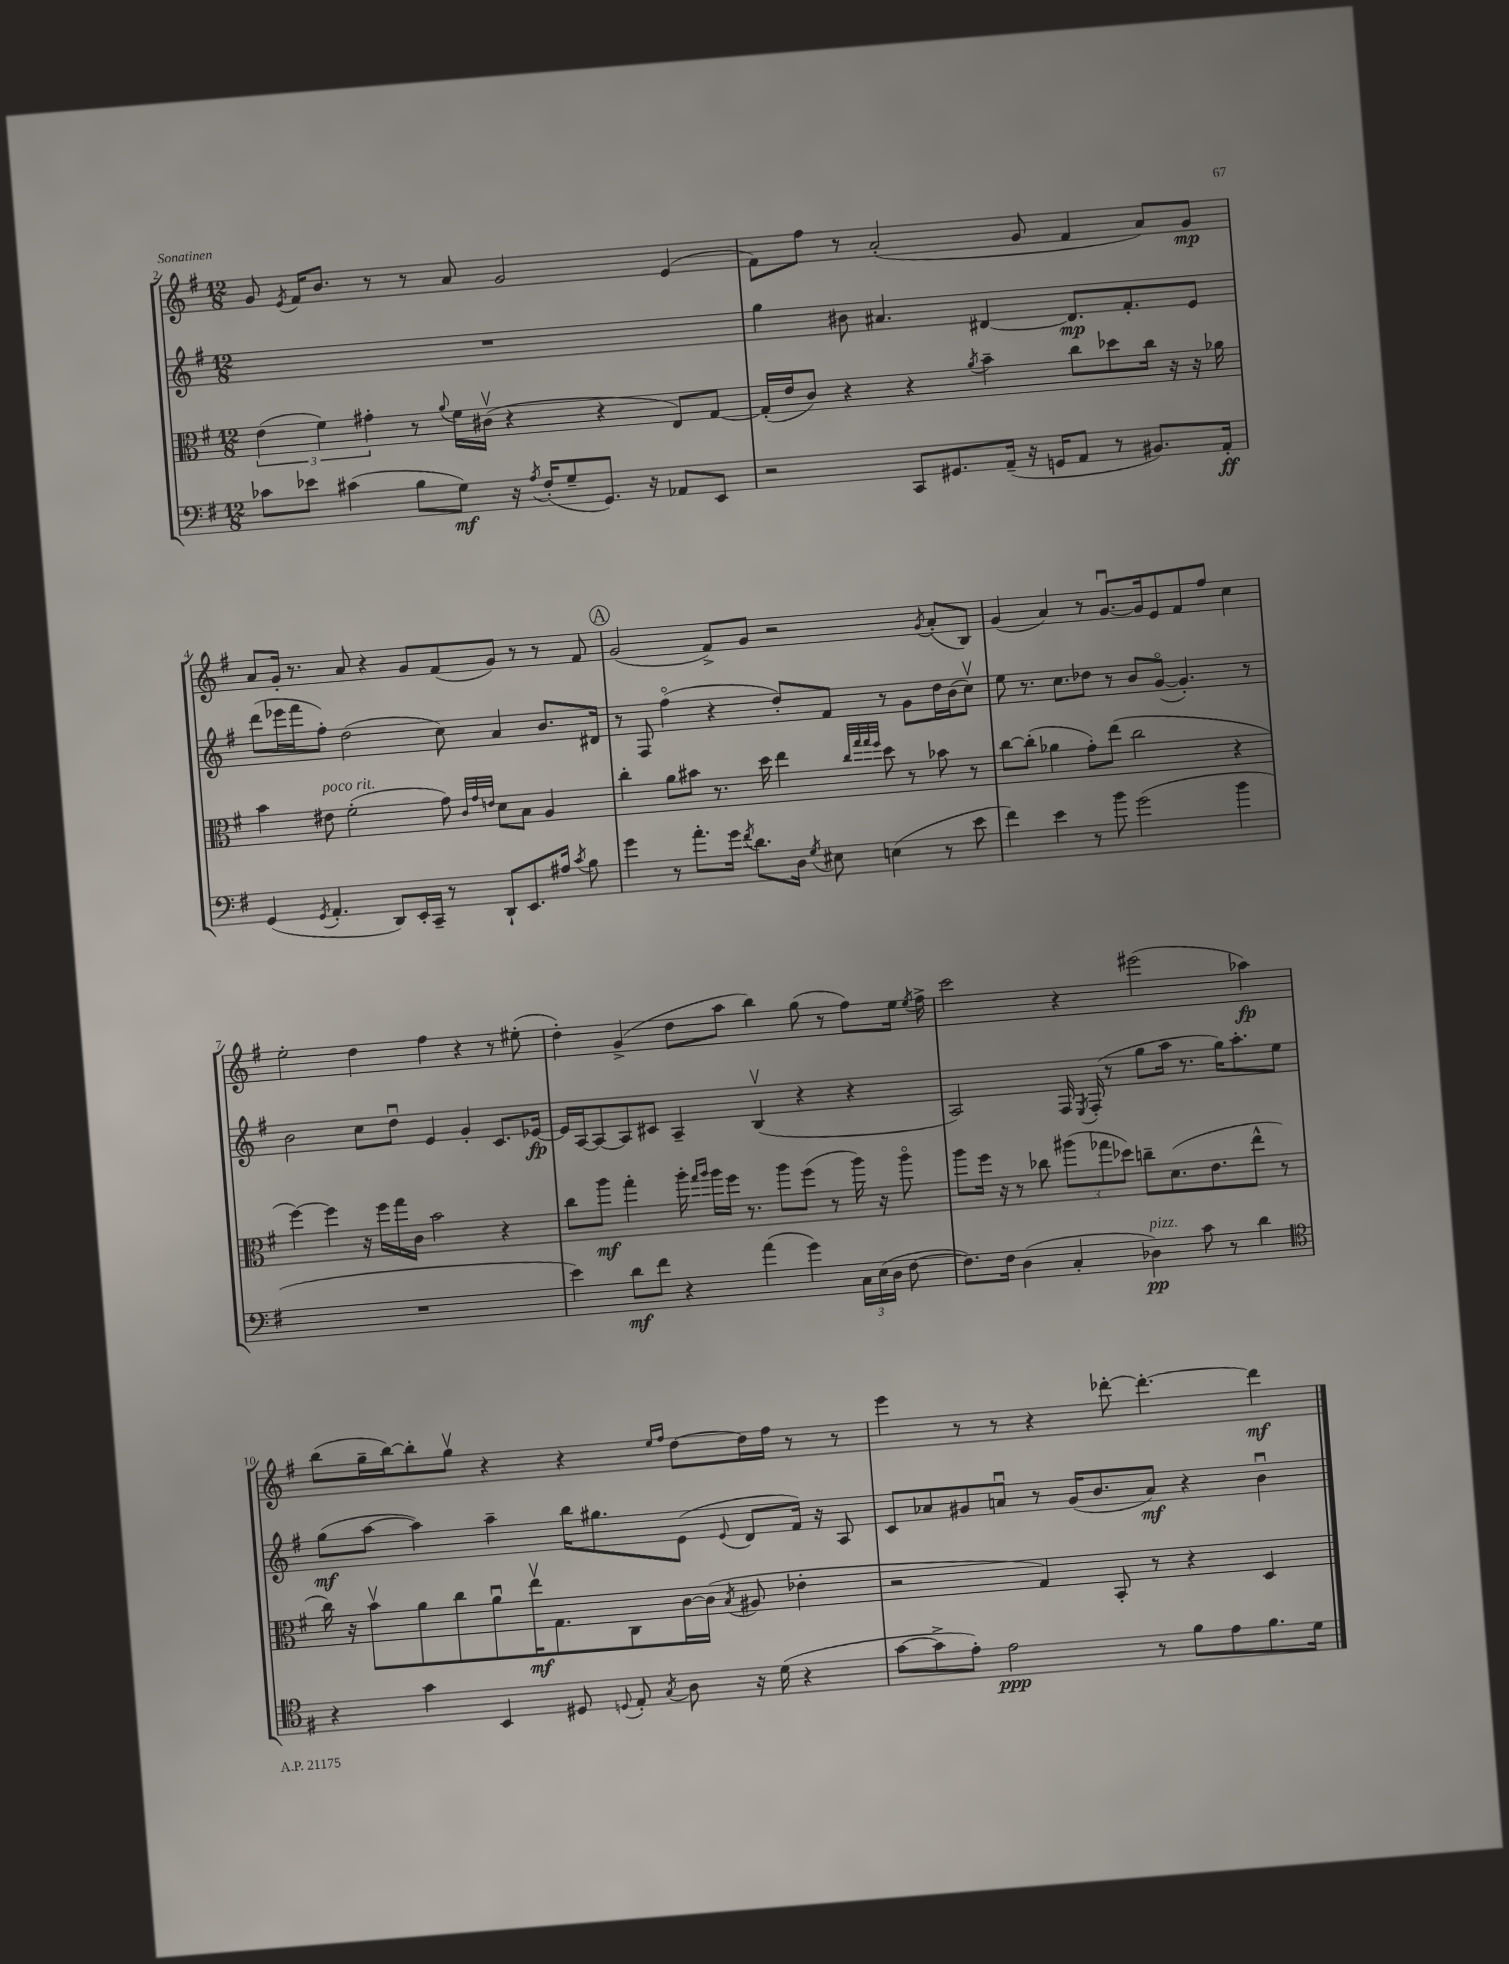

**kern	**dynam	**kern	**dynam	**kern	**dynam	**kern	**dynam
*part4	*part4	*part3	*part3	*part2	*part2	*part1	*part1
*staff4	*staff4	*staff3	*staff3	*staff2	*staff2	*staff1	*staff1
*clefF4	*	*clefC3	*	*clefG2	*	*clefG2	*
*k[f#]	*	*k[f#]	*	*k[f#]	*	*k[f#]	*
*M12/8	*	*M12/8	*	*M12/8	*	*M12/8	*
=2	=2	=2	=2	=2	=2	=2	=2
8c-X\L	.	(6e\	.	1.r	.	8g/	.
.	.	.	.	.	.	8qe/	.
8e-X\J	.	.	.	.	.	16f#/KL	.
.	.	6f#\)	.	.	.	.	.
.	.	.	.	.	.	8.b/J	.
(4c#X\	.	.	.	.	.	.	.
.	.	6g#X'\	.	.	.	.	.
.	.	.	.	.	.	8r	.
8B\L	.	8r	.	.	.	8r	.
.	.	8qqa/	.	.	.	.	.
8G\J)	mf	16f#\LL	.	.	.	8a/	.
.	.	(16c#Xv\JJ	.	.	.	.	.
16r	.	4r	.	.	.	2g/	.
8qA/	.	.	.	.	.	.	.
(16F#'/KL	.	.	.	.	.	.	.
8G~/	.	.	.	.	.	.	.
8.GG/J)	.	4r	.	.	.	.	.
16r	.	.	.	.	.	.	.
8AA-X/L	.	8E/L)	.	.	.	(4e/	.
8EE/J	.	[8G/J	.	.	.	.	.
=3	=3	=3	=3	=3	=3	=3	=3
2r	.	(16G'/LL]	.	4gg\	.	8f#\L)	.
.	.	16e/J	.	.	.	.	.
.	.	8c/J)	.	.	.	8ff#\J	.
.	.	4r	.	8b#X\	.	8r	.
.	.	.	.	4.a#X/	.	(2a'/	.
8CC/L	.	4r	.	.	.	.	.
8.GG#X/	.	.	.	.	.	.	.
.	.	8qa/	.	.	.	.	.
.	.	4b~\	.	[4d#X/	.	.	.
(16AA~/Jk	.	.	.	.	.	.	.
16r	.	.	.	.	.	8g/	.
16GGn/KL	.	.	.	.	.	.	.
8AA/J	.	8cc\L	.	8.d#/L]	mp	4f#/	.
8r	.	8dd-X\	.	.	.	.	.
.	.	.	.	8.f#'/	.	.	.
8.BB#X/L)	.	16cc\Jk	.	.	.	8a/L)	.
.	.	16r	.	.	.	.	.
.	.	16r	.	8e/J	.	8g/J	mp
16AA'/Jk	ff	16a-X\	.	.	.	.	.
!!LO:LB:g=z
=4	=4	=4	=4	=4	=4	=4	=4
(4GG/	.	4b\	.	(8ddd\L	.	8a/L	.
.	.	.	.	16eee-X\L	.	16g'/Jk	.
.	.	.	.	16fff#\J	.	8.r	.
8qGG/	.	.	.	.	.	.	.
!	!	!LO:TX:a:i:t=poco rit.	!	!	!	!	!
4.AA'/	.	8e#X\	.	8ff#'\J)	.	.	.
.	.	(2f#'\	.	(2dd\	.	8a/	.
.	.	.	.	.	.	4r	.
8DD/L)	.	.	.	.	.	.	.
16EE'/L	.	.	.	.	.	8g/L	.
16CC~/JJ	.	.	.	.	.	.	.
8r	.	8g\)	.	8cc\)	.	(8f#/	.
.	.	32qqc/LLL	.	.	.	.	.
.	.	32qqg/	.	.	.	.	.
.	.	32qqen/JJJ	.	.	.	.	.
8DD`/L	.	8d\L	.	4a/	.	8g/J)	.
8.EE/	.	8B\J	.	.	.	8r	.
.	.	4A/	.	8.b/L	.	8r	.
16A#X/Jk	.	.	.	.	.	.	.
8qc/	.	.	.	.	.	.	.
8B\	.	.	.	.	.	8f#/	.
.	.	.	.	16d#X/Jk	.	.	.
!!LO:REH:place=s1:t=A
=5	=5	=5	=5	=5	=5	=5	=5
4g\	.	4cc'\	.	8r	.	(2g/	.
.	.	.	.	8F#/	.	.	.
8r	.	8a\L	.	(4ff#\	.	.	.
8.a'\L	.	8b#X\J	.	.	.	.	.
.	.	8.r	.	4r	.	8f#^/L)	.
16g\Jk	.	.	.	.	.	.	.
8qf#/	.	.	.	.	.	.	.
8.d\L	.	.	.	.	.	8g/J	.
.	.	16dd\	.	.	.	.	.
.	.	4ee\	.	8dd'/L)	.	2r	.
16D\Jk	.	.	.	.	.	.	.
8qG/	.	.	.	.	.	.	.
8E#X\	.	.	.	8f#/J	.	.	.
.	.	32qqcc/LLL	.	.	.	.	.
.	.	32qqgg/	.	.	.	.	.
.	.	32qqgg/	.	.	.	.	.
.	.	32qqff#/JJJ	.	.	.	.	.
(4En\	.	8dd\	.	8r	.	.	.
.	.	8r	.	8g\L	.	.	.
.	.	.	.	.	.	8qg/	.
8r	.	8b-X\	.	16dd\L	.	(8a'/L	.
.	.	.	.	(16b\J	.	.	.
8e\	.	8r	.	8ccv\J)	.	8B/J)	.
=6	=6	=6	=6	=6	=6	=6	=6
4f#\)	.	[8cc\L	.	8ee\	.	(4g/	.
.	.	(8cc'\J]	.	8.r	.	.	.
4e\	.	4a-X\	.	.	.	4a/)	.
.	.	.	.	8.cc\L	.	.	.
8r	.	8g'\L)	.	8dd-X\J	.	8r	.
8b\	.	(8ee\J	.	8r	.	[8.gu/L	.
(2g\	.	2cc\	.	8b/L	.	.	.
.	.	.	.	.	.	16g/k]	.
.	.	.	.	([8g/J	.	8e/	.
.	.	.	.	4.g'/])	.	8f#/	.
.	.	.	.	.	.	8ff#/J	.
4b\	.	4r	.	.	.	4cc\	.
.	.	.	.	8r	.	.	.
!!LO:LB:g=z
=7	=7	=7	=7	=7	=7	=7	=7
1.r	.	[4ff#\)	.	2b\	.	2ee'\	.
.	.	4ff#\]	.	.	.	.	.
.	.	16r	.	8cc\L	.	4dd\	.
.	.	16ff#\LL	.	.	.	.	.
.	.	16gg\	.	8ddu\J	.	.	.
.	.	16c\JJ	.	.	.	.	.
.	.	2b\	.	4e/	.	4ff#\	.
.	.	.	.	4g'/	.	4r	.
.	.	4r	.	8.c/L	.	8r	.
.	.	.	.	.	.	(8ee#X'\	.
.	.	.	.	[16e-X/Jk	fp	.	.
=8	=8	=8	=8	=8	=8	=8	=8
4e\)	.	8cc\L	.	16e-/LL]	.	4dd'\)	.
.	.	.	.	[16A/J	.	.	.
.	.	8aa\J	mf	8A/_	.	.	.
8d\L	mf	4gg'\	.	8A/]	.	(4g^/	.
8f#\J	.	.	.	8c#X/J	.	.	.
4r	.	16aa'\	.	4A~/	.	8dd\L	.
.	.	16qqgg/LL	.	.	.	.	.
.	.	16qqaa/JJ	.	.	.	.	.
.	.	16aa\LL	.	.	.	.	.
.	.	16ff#\JJ	.	.	.	8aa\J	.
.	.	8.r	.	.	.	.	.
(4a\	.	.	.	(4Bv/	.	4bb\)	.
.	.	8aa\L	.	.	.	.	.
4g\)	.	(8ff#\J	.	4r	.	(8gg\	.
.	.	8r	.	.	.	8r	.
24C\LL	.	16aa\)	.	4r	.	8ff#\L)	.
(24E\	.	.	.	.	.	.	.
.	.	16r	.	.	.	.	.
24D\JJ	.	.	.	.	.	.	.
[8F#\	.	8aa\	.	.	.	16ee\Jk	.
.	.	.	.	.	.	8qee/	.
.	.	.	.	.	.	16ff#^\	.
=9	=9	=9	=9	=9	=9	=9	=9
8.F#\L])	.	8aa\L	.	2A/)	.	2ccc\	.
.	.	16ff#\Jk	.	.	.	.	.
16F#\Jk	.	16r	.	.	.	.	.
(4D\	.	8r	.	.	.	.	.
.	.	8cc-X\	.	.	.	.	.
4C'/	.	(12aa#X\L	.	16F#/	.	4r	.
.	.	.	.	8qE/	.	.	.
.	.	.	.	(16F#'/	.	.	.
.	.	12gg-X\	.	.	.	.	.
.	.	.	.	8r	.	.	.
.	.	12dd-X\J)	.	.	.	.	.
!LO:TX:a:i:t=pizz.	!	!	!	!	!	!	!
4D-X\)	pp	8ccn~\L	.	8gg\L	.	(2eee#X\	.
.	.	(8.d\	.	16aa\Jk	.	.	.
.	.	.	.	8.r	.	.	.
8c\	.	.	.	.	.	.	.
.	.	8.e\	.	.	.	.	.
8r	.	.	.	16gg\KL)	.	.	.
.	.	.	.	8.aa'\	.	.	.
4d\	.	8ee^^\J	.	.	.	4aa-X\)	fp
.	.	8r	.	8ee\J	.	.	.
!!LO:LB:g=z
=10	=10	=10	=10	=10	=10	=10	=10
*clefC4	*	*	*	*	*	*	*
4r	.	16cc\)	.	(8gg\L	mf	(8bb\L	.
.	.	16r	.	.	.	.	.
.	.	8bv\L	.	[8aa\J	.	16gg~\L	.
.	.	.	.	.	.	[16bb\J)	.
4g\	.	8a\	.	4aa\])	.	8bb'\]	.
.	.	8cc\	.	.	.	8ggv\J	.
4BB/	.	8au\	.	4aa~\	.	4r	.
.	.	16eev\K	mf	.	.	.	.
.	.	8.G\	.	.	.	.	.
8D#X/	.	.	.	16bb\KL	.	4r	.
.	.	.	.	8.gg#X\	.	.	.
8qqDn/	.	.	.	.	.	.	.
8E'/	.	8C\	.	.	.	.	.
.	.	.	.	.	.	16qqee/LL	.
8qG/	.	.	.	.	.	16qqff#/JJ	.
8A\	.	[16c\L	.	(8e\J	.	[8dd\L	.
.	.	(16c\JJ]	.	.	.	.	.
.	.	8qB/	.	8qqe/	.	.	.
16r	.	8A#X/	.	8d/L	.	16dd\L]	.
(16d\	.	.	.	.	.	16ff#\JJ	.
4r	.	4e-X'\	.	16f#/Jk)	.	8r	.
.	.	.	.	16r	.	.	.
.	.	.	.	8A/	.	8r	.
=11	=11	=11	=11	=11	=11	=11	=11
[8g\L	.	2r	.	8c/L	.	4eee\	.
8g^\]	.	.	.	8a-X/	.	.	.
8e'\J)	.	.	.	8g#X/	.	8r	.
2e\	ppp	.	.	8anu/J	.	8r	.
.	.	4G/)	.	8r	.	4r	.
.	.	.	.	(16g#/KL	.	.	.
.	.	.	.	8.b/	.	.	.
.	.	8BB'/	.	.	.	[8ddd-X'\	.
8r	.	8r	.	8a/J)	mf	4.ddd-'\_	.
8f#\L	.	4r	.	4r	.	.	.
8e\	.	.	.	.	.	.	.
8.f#\	.	4D/	.	4bu\	.	4ddd-\]	mf
16d\Jk	.	.	.	.	.	.	.
==	==	==	==	==	==	==	==
*-	*-	*-	*-	*-	*-	*-	*-
